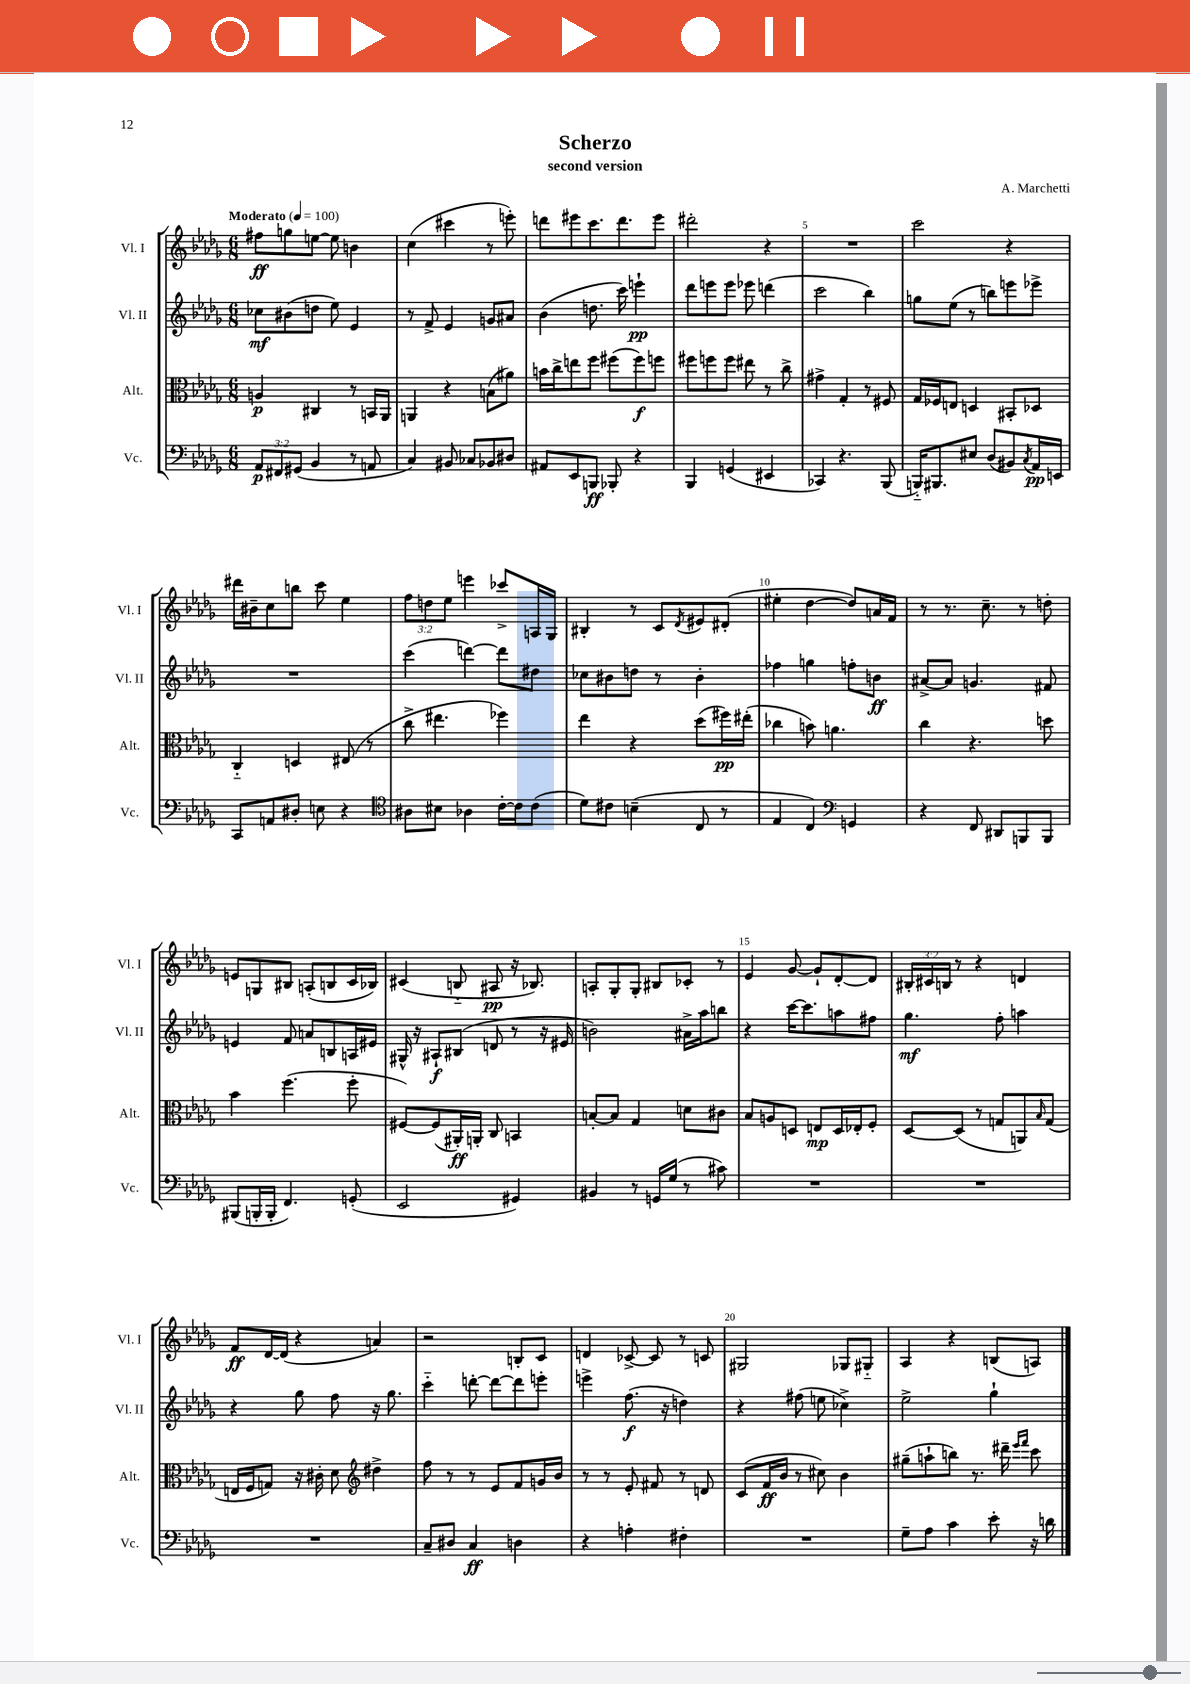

**kern	**dynam	**kern	**dynam	**kern	**dynam	**kern	**dynam
*part4	*part4	*part3	*part3	*part2	*part2	*part1	*part1
*staff4	*staff4	*staff3	*staff3	*staff2	*staff2	*staff1	*staff1
*I"Vc.	*	*I"Alt.	*	*I"Vl. II	*	*I"Vl. I	*
*I'Vc.	*	*I'Alt.	*	*I'Vl. II	*	*I'Vl. I	*
*clefF4	*	*clefC3	*	*clefG2	*	*clefG2	*
*k[b-e-a-d-g-]	*	*k[b-e-a-d-g-]	*	*k[b-e-a-d-g-]	*	*k[b-e-a-d-g-]	*
*M6/8	*	*M6/8	*	*M6/8	*	*M6/8	*
*MM100	*	*MM100	*	*MM100	*	*MM100	*
=1	=1	=1	=1	=1	=1	=1	=1
!	!	!	!	!	!	!LO:TX:a:B:t=Moderato	!
12AA-/L	p	4An/	p	8cc-X\L	mf	8ff#X\L	ff
12FF#X/	.	.	.	.	.	.	.
.	.	.	.	(8b#X\	.	8ggn\	.
(12GG#X/J	.	.	.	.	.	.	.
4BB-/	.	4C#X/	.	8ddn\J	.	[8een\J	.
.	.	.	.	8ee-\)	.	8ee\]	.
8r	.	8r	.	4e-/	.	4bn\	.
8AAn/	.	16BBn/LL	.	.	.	.	.
.	.	16AA-/JJ	.	.	.	.	.
=2	=2	=2	=2	=2	=2	=2	=2
4C/)	.	4AAn/	.	8r	.	(4cc\	.
.	.	.	.	8f^/	.	.	.
8BB#X/	.	4r	.	4e-/	.	4ccc#X\	.
8C-X/L	.	.	.	.	.	.	.
8BB-X/	.	(8Bn\L	.	8gn/L	.	8r	.
8D#X/J	.	8a#X\J)	.	8a#X/J	.	8eeen'\)	.
=3	=3	=3	=3	=3	=3	=3	=3
8AA#X/L	.	16bn\LL	.	(4b-\	.	8dddn\L	.
.	.	16cc^\J	.	.	.	.	.
8EE-/	.	8een\	.	.	.	8eee#X\	.
8BBBn/J	ff	8ff\J	.	8.ddn\	.	8.ccc\	.
8BBB-X'/	.	(8ff#X\L	.	.	.	.	.
.	.	.	.	16ccc\)	.	8.ddd\	.
4r	.	8ff#\)	f	4eeen`\	pp	.	.
.	.	8ffn\J	.	.	.	8eee#\J	.
=4	=4	=4	=4	=4	=4	=4	=4
4BBB-/	.	8ff#X\L	.	8ddd-\L	.	2ddd#X'\	.
.	.	8ffn\	.	8eeen\	.	.	.
(4GGn/	.	8ff\J	.	8eee\J	.	.	.
.	.	8ee#X\	.	8eee-X\	.	.	.
4EE#X/	.	8r	.	(4dddn\	.	4r	.
.	.	8cc^\	.	.	.	.	.
=5	=5	=5	=5	=5	=5	=5	=5
4CC-X/)	.	4g#X^\	.	2ccc\	.	2.r	.
4.r	.	4G-'/	.	.	.	.	.
.	.	8r	.	4bb-\)	.	.	.
(8BBB-/	.	8F#X/	.	.	.	.	.
=6	=6	=6	=6	=6	=6	=6	=6
16BBBn/KL)	.	16G-/LL	.	8ggn\L	.	2ccc\	.
8.BBB#X/	.	16F-X/J	.	.	.	.	.
.	.	8En/J	.	(8ee-\J	.	.	.
8E#X/J	.	4Dn/	.	8r	.	.	.
(8D-/L	.	.	.	8bbn\L)	.	.	.
8BB#X/)	.	8BB#X'/L	.	8eeen\	.	4r	.
8qC/	.	.	.	.	.	.	.
16AA-/L	pp	8D-X/J	.	8eee-X^\J	.	.	.
16EEn/JJ	.	.	.	.	.	.	.
!!LO:LB:g=z
=7	=7	=7	=7	=7	=7	=7	=7
8CC/L	.	4C/	.	2.r	.	16ddd#X\LL	.
.	.	.	.	.	.	16b#X~\J	.
8AAn/	.	.	.	.	.	8cc\	.
8D#X'/J	.	4Dn/	.	.	.	8bbn\J	.
8En\	.	.	.	.	.	8ccc\	.
4r	.	(8E#X/	.	.	.	4ee-\	.
.	.	8r	.	.	.	.	.
=8	=8	=8	=8	=8	=8	=8	=8
*clefC4	*	*	*	*	*	*	*
8A#X\L	.	8cc^\	.	(4ccc\	.	12ff\L	.
.	.	.	.	.	.	12ddn\	.
8B#X\J	.	4.ee#X\	.	.	.	.	.
.	.	.	.	.	.	12ee-\J	.
4A-X\	.	.	.	[4dddn\)	.	4eeen\	.
[16c'\LL	.	4ff-X\)	.	8ddd\L]	.	8ccc-X^/L	.
16c\J]	.	.	.	.	.	.	.
(8c\J	.	.	.	8dd#X\J	.	16An/L	.
.	.	.	.	.	.	16G-/JJ	.
=9	=9	=9	=9	=9	=9	=9	=9
8d-\L)	.	4ee-\	.	8cc-X\L	.	4B#X'/	.
8c#X\J	.	.	.	8b#X\	.	.	.
(4Bn~\	.	4r	.	8ddn\J	.	8r	.
.	.	.	.	8r	.	8c/L	.
.	.	.	.	.	.	8qd-/	.
8C/	.	(8dd-\L	.	4b#'\	.	8e#X/	.
8r	.	16ff#X\L)	pp	.	.	(8d#X'/J	.
.	.	(16ee#X'\JJ	.	.	.	.	.
=10	=10	=10	=10	=10	=10	=10	=10
4E-/	.	4cc-X\	.	4ff-X\	.	4ee#X'\	.
4C/)	.	8bn\)	.	4ggn\	.	[4dd-\	.
.	.	4.an\	.	.	.	.	.
*clefF4	*	*	*	*	*	*	*
4GGn/	.	.	.	8ffn'\L	.	8dd-/L])	.
.	.	.	.	8bn\J	ff	16an/L	.
.	.	.	.	.	.	16f/JJ	.
=11	=11	=11	=11	=11	=11	=11	=11
4r	.	4cc\	.	[8a#X^/L	.	8r	.
.	.	.	.	8a#/J]	.	8.r	.
8FF/	.	4.r	.	4.gn/	.	.	.
.	.	.	.	.	.	8.cc~\	.
8DD#X/L	.	.	.	.	.	.	.
8BBBn/	.	.	.	.	.	8r	.
8BBB/J	.	8ddn\	.	8f#X/	.	8ddn'\	.
!!LO:LB:g=z
=12	=12	=12	=12	=12	=12	=12	=12
(8BBB#X/L	.	4b-\	.	4en/	.	8en/L	.
16BBBn'/L	.	.	.	.	.	8Gn/	.
16BBB'/JJ	.	.	.	.	.	.	.
4.FF/)	.	(4.ff\	.	8f/	.	8B#X/J	.
.	.	.	.	8an/L	.	(8An'/L	.
.	.	.	.	8Bn/	.	8Bn/	.
(8GGn'/	.	8ff'\	.	16An/L	.	16c/L	.
.	.	.	.	16e#X/JJ	.	16B-X/JJ)	.
=13	=13	=13	=13	=13	=13	=13	=13
2EE-/	.	[8F#X/L)	.	16G#X^^/	.	(4c#X/	.
.	.	.	.	16r	.	.	.
.	.	(8F#/]	.	8A#X`/L	f	.	.
.	.	16AA#X'/L)	ff	(8B#X/J	.	8Bn/	.
.	.	16AAn'/JJ	.	.	.	.	.
.	.	8C/	.	8dn/	.	8A#X/	pp
4GG#X/)	.	4BBn/	.	8r	.	16r	.
.	.	.	.	.	.	8.B-X/)	.
.	.	.	.	16r	.	.	.
.	.	.	.	16e#X/	.	.	.
=14	=14	=14	=14	=14	=14	=14	=14
4BB#X/	.	[8Bn'/L	.	2bn\)	.	8An'/L	.
.	.	8B/J]	.	.	.	8G-'/	.
8r	.	4G-/	.	.	.	8G-'/J	.
16GGn/LL	.	.	.	.	.	8B#X/L	.
(16G-/JJ	.	.	.	.	.	.	.
8r	.	8dn\L	.	16a#X^\LL	.	8c-X'/J	.
.	.	.	.	16aa-\J	.	.	.
8c#X\)	.	8c#X\J	.	8bbn\J	.	8r	.
=15	=15	=15	=15	=15	=15	=15	=15
2.r	.	8B-/L	.	4r	.	4e-/	.
.	.	8An/	.	.	.	.	.
.	.	8Dn/J	.	[16ccc\KL	.	[8g-/	.
.	.	.	.	8.ccc\]	.	.	.
.	.	8En/L	mp	.	.	8g-`/L]	.
.	.	16D/L	.	8aan\	.	[8d-'/	.
.	.	16E-X'/J	.	.	.	.	.
.	.	8F'/J	.	8ff#X\J	.	8d-/J]	.
=16	=16	=16	=16	=16	=16	=16	=16
2.r	.	[8D-/L	.	4.gg-\	mf	24B#X'/LL	.
.	.	.	.	.	.	24c#X/	.
.	.	.	.	.	.	24Bn/JJ	.
.	.	(8D-/J]	.	.	.	8r	.
.	.	8r	.	.	.	4r	.
.	.	8Gn/L	.	8ff'\	.	.	.
.	.	8AAn/)	.	4aan\	.	4dn/	.
.	.	16qqB-/	.	.	.	.	.
.	.	(8G/J	.	.	.	.	.
!!LO:LB:g=z
=17	=17	=17	=17	=17	=17	=17	=17
2.r	.	16En/LL	.	4r	.	8f/L	ff
.	.	16F/J	.	.	.	.	.
.	.	8Gn/J)	.	.	.	[16d-/L	.
.	.	.	.	.	.	(16d-/JJ]	.
.	.	16r	.	8gg-\	.	4r	.
.	.	16c#X'\	.	.	.	.	.
.	.	8d-\	.	8ff\	.	.	.
*	*	*clefG2	*	*	*	*	*
.	.	4dd#X^\	.	16r	.	4an/)	.
.	.	.	.	8.gg-\	.	.	.
=18	=18	=18	=18	=18	=18	=18	=18
8C~/L	.	8ff\	.	4ccc\	.	2r	.
8D#X/J	.	8r	.	.	.	.	.
4C/	ff	8r	.	[8dddn'\	.	.	.
.	.	8e-/L	.	8ddd\L_	.	.	.
4Dn\	.	8f/	.	8ddd\]	.	8Bn'/L	.
.	.	16gn/L	.	8eeen'\J	.	8c/J	.
.	.	16b-/JJ	.	.	.	.	.
=19	=19	=19	=19	=19	=19	=19	=19
4r	.	8r	.	4eeen^\	.	4dn/	.
.	.	8r	.	.	.	.	.
4An'\	.	8e-'/	.	(8.ff\	f	[8c-X^/	.
.	.	8f#X/	.	.	.	8c-/]	.
.	.	.	.	16r	.	.	.
4F#X'\	.	8r	.	4ddn\)	.	8r	.
.	.	8dn/	.	.	.	8cn/	.
=20	=20	=20	=20	=20	=20	=20	=20
2.r	.	(8c/L	.	4r	.	2G#X/	.
.	.	16f/L	ff	.	.	.	.
.	.	16b-/JJ	.	.	.	.	.
.	.	8r	.	(8ff#X\	.	.	.
.	.	8cc#X\)	.	8een\	.	.	.
.	.	4b-\	.	4cc-X^\)	.	8G-X/L	.
.	.	.	.	.	.	8G#X/J	.
=21	=21	=21	=21	=21	=21	=21	=21
8G-~\L	.	(8gg#X~\L	.	2ee-^\	.	4A-/	.
8A-\J	.	8aan`\	.	.	.	.	.
4c\	.	8bbn\J)	.	.	.	4r	.
.	.	8.r	.	.	.	.	.
8e-'\	.	.	.	4gg-`\	.	(8Bn/L	.
.	.	16ddd#X~\	.	.	.	.	.
.	.	16qqeee-/LL	.	.	.	.	.
.	.	16qqfff/JJ	.	.	.	.	.
16r	.	8ccc\	.	.	.	8An/J)	.
16dn\	.	.	.	.	.	.	.
==	==	==	==	==	==	==	==
*-	*-	*-	*-	*-	*-	*-	*-
